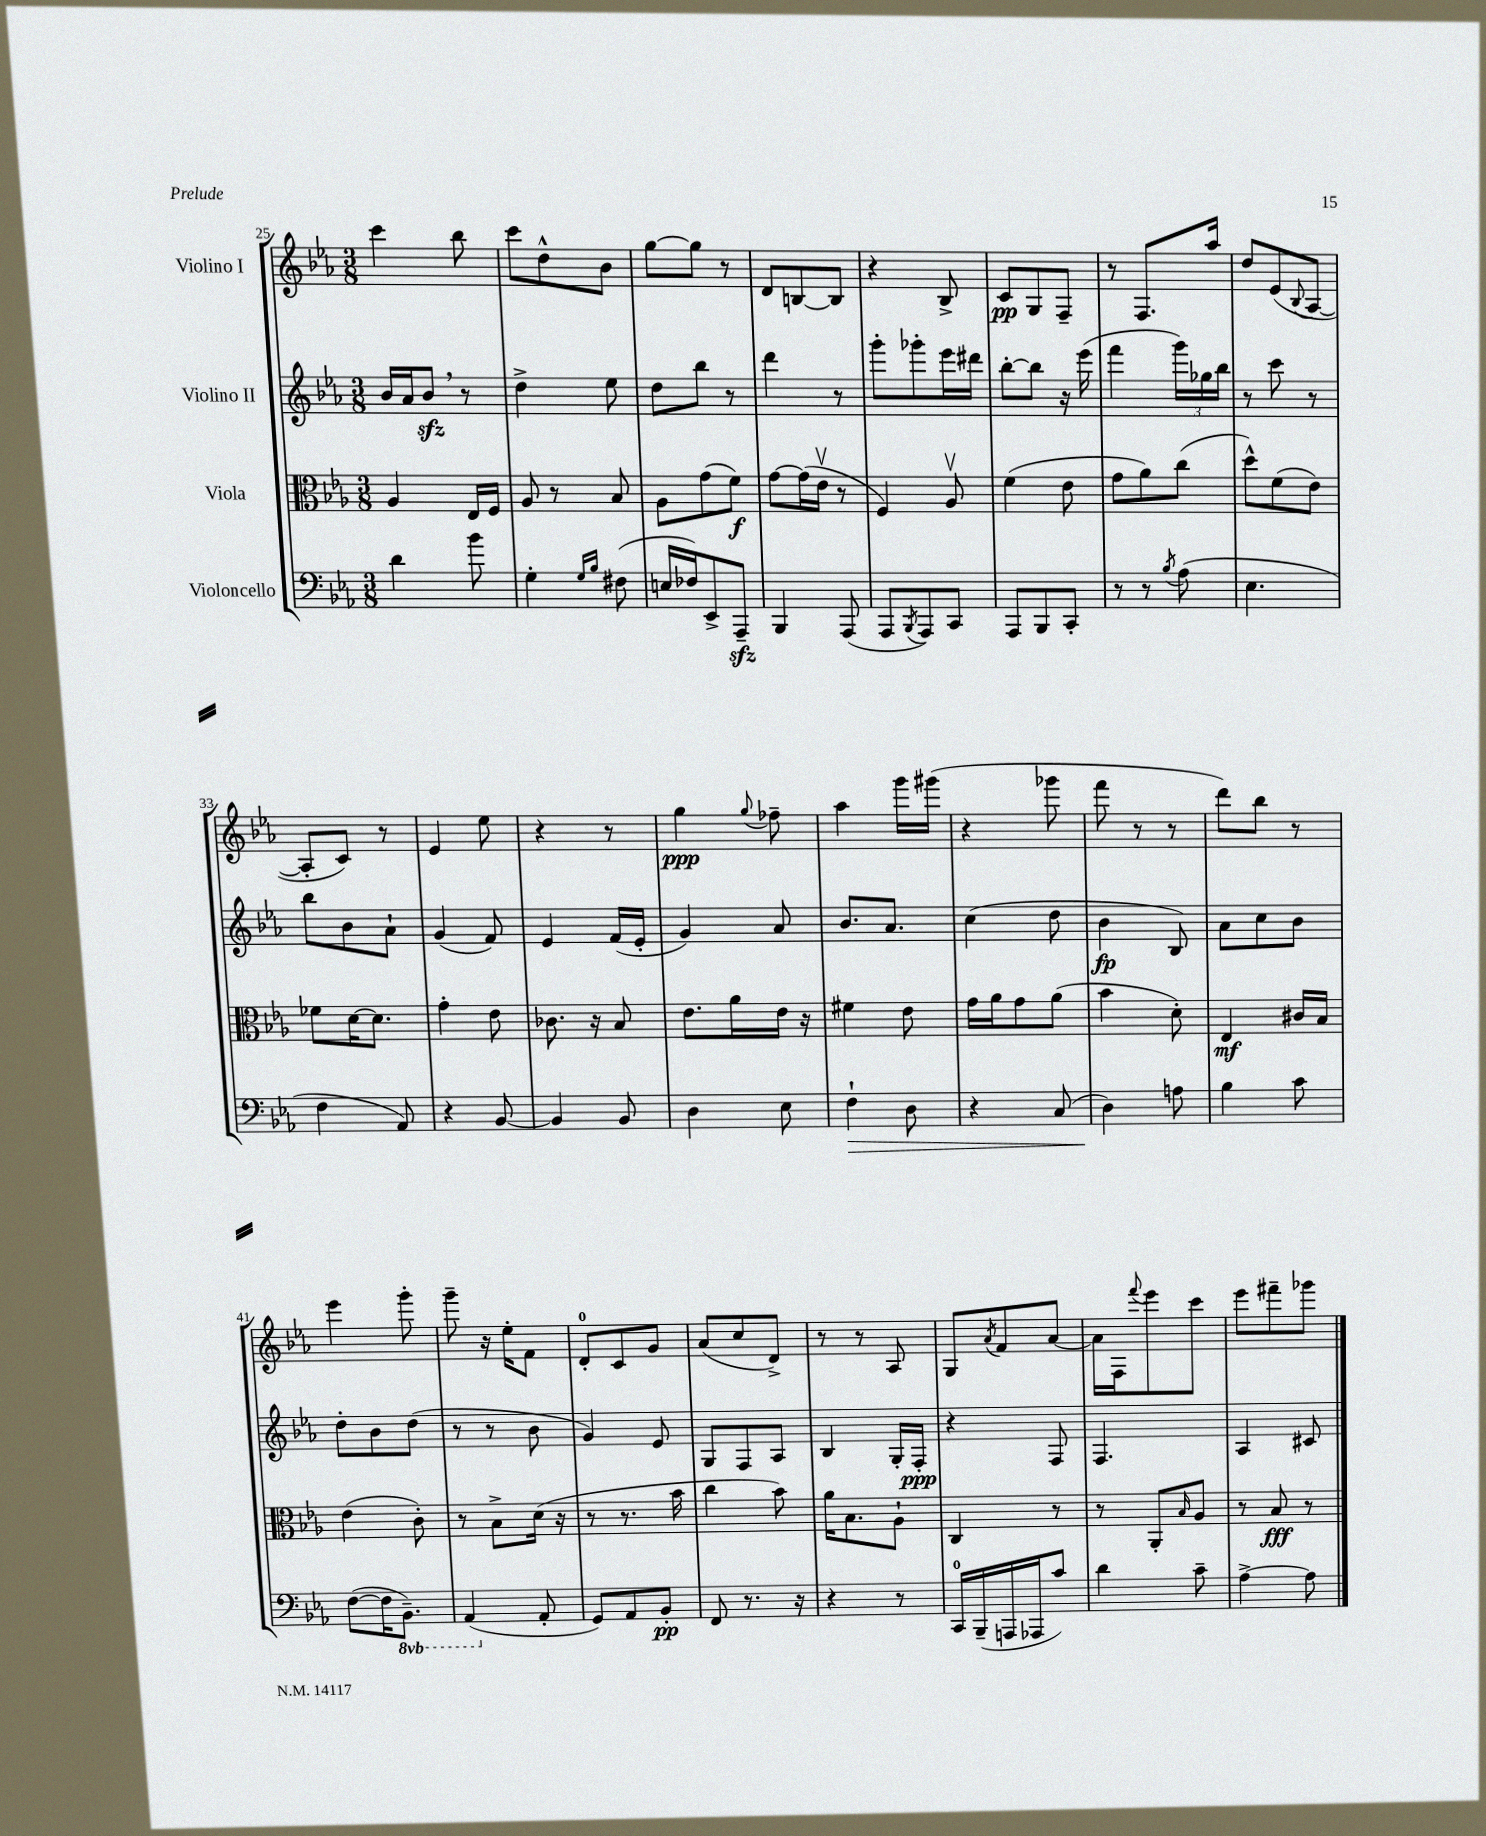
<<
\new StaffGroup <<
\new Staff = "s0" \with { instrumentName = "Violino I" } {
    \clef treble \key ees \major \numericTimeSignature \time 3/8
    c'''4 bes''8 |
    c'''8 d''8-^ bes'8 |
    g''8~ g''8 r8 |
    d'8 b8~ b8 |
    r4 bes8-> |
    c'8\pp g8 f8-- |
    r8 f8. aes''16 |
    d''8 ees'8( \appoggiatura { bes8 } aes8~ |
    aes8-. c'8) r8 |
    ees'4 ees''8 |
    r4 r8 |
    g''4\ppp \appoggiatura { g''8 } fes''8-- |
    aes''4 g'''16 gis'''16( |
    r4 ges'''8 |
    f'''8 r8 r8 |
    d'''8) bes''8 r8 |
    ees'''4 g'''8-. |
    g'''8-- r16 ees''16-. f'8 |
    d'8-0-. c'8 g'8 |
    aes'8( c''8 d'8->) |
    r8 r8 aes8 |
    g8 \acciaccatura { aes'8 } f'8 aes'8~ |
    aes'16 f16 \appoggiatura { f'''8 } ees'''8 c'''8 |
    ees'''8 fis'''8-- ges'''8 \bar "|." |
}
\new Staff = "s1" \with { instrumentName = "Violino II" } {
    \clef treble \key ees \major \numericTimeSignature \time 3/8
    bes'16 aes'16 bes'8\sfz \breathe r8 |
    d''4-> ees''8 |
    d''8 bes''8 r8 |
    d'''4 r8 |
    g'''8-. ges'''8-. ees'''16 dis'''16 |
    bes''8~-. bes''8 r16 ees'''16( |
    f'''4 \tuplet 3/2 { g'''16) ges''16 bes''16 } |
    r8 c'''8 r8 |
    bes''8 bes'8 aes'8-! |
    g'4( f'8) |
    ees'4 f'16( ees'16-. |
    g'4) aes'8 |
    bes'8. aes'8. |
    c''4( d''8 |
    bes'4\fp bes8) |
    aes'8 c''8 bes'8 |
    d''8-. bes'8 d''8( |
    r8 r8 bes'8 |
    g'4) ees'8 |
    g8 f8 aes8 |
    bes4 g16-. f16-.\ppp |
    r4 f8 |
    f4. |
    aes4 cis'8 \bar "|." |
}
\new Staff = "s2" \with { instrumentName = "Viola" } {
    \clef alto \key ees \major \numericTimeSignature \time 3/8
    aes4 ees16 f16 |
    aes8 r8 bes8 |
    aes8 g'8( f'8\f) |
    g'8~ g'16( ees'16\upbow r8 |
    f4) aes8\upbow |
    f'4( ees'8 |
    g'8 aes'8) c''8( |
    d''8-^) f'8( ees'8) |
    fes'8 d'16~ d'8. |
    g'4-. ees'8 |
    ces'8. r16 bes8 |
    ees'8. aes'16 ees'16 r16 |
    fis'4 ees'8 |
    g'16 aes'16 g'8 aes'8( |
    bes'4 d'8-.) |
    ees4\mf cis'16 bes16 |
    ees'4( c'8-.) |
    r8 bes8-> d'16( r16 |
    r8 r8. bes'16 |
    c''4 bes'8) |
    aes'16 bes8. aes8-! |
    c4 r8 |
    r8 aes,8-. \grace { bes16 } aes8 |
    r8 bes8\fff r8 \bar "|." |
}
\new Staff = "s3" \with { instrumentName = "Violoncello" } {
    \clef bass \key ees \major \numericTimeSignature \time 3/8 \set Staff.ottavationMarkups = #ottavation-simple-ordinals
    d'4 bes'8 |
    g4-. \grace { g16 bes16 } fis8( |
    e16 fes16) ees,8-> aes,,8--\sfz |
    bes,,4 aes,,8( |
    aes,,8 \acciaccatura { bes,,8 } aes,,8) c,8 |
    aes,,8 bes,,8 c,8-. |
    r8 r8 \acciaccatura { bes8 } aes8( |
    ees4. |
    f4 aes,8) |
    r4 bes,8~ |
    bes,4 bes,8 |
    d4 ees8 |
    f4-!\> d8 |
    r4 c8( |
    d4\!) a8 |
    bes4 c'8 |
    f8~( f16 \ottava #-1 bes,,8.--) |
    aes,,4( \ottava #0 aes,8-. |
    g,8) aes,8 bes,8-.\pp |
    f,8 r8. r16 |
    r4 r8 |
    c,16-0 bes,,16--( a,,16 aes,,16 c'8) |
    d'4 c'8-- |
    aes4~-> aes8 \bar "|." |
}
>>
>>
\layout { \context { \Score currentBarNumber = #25 } }
